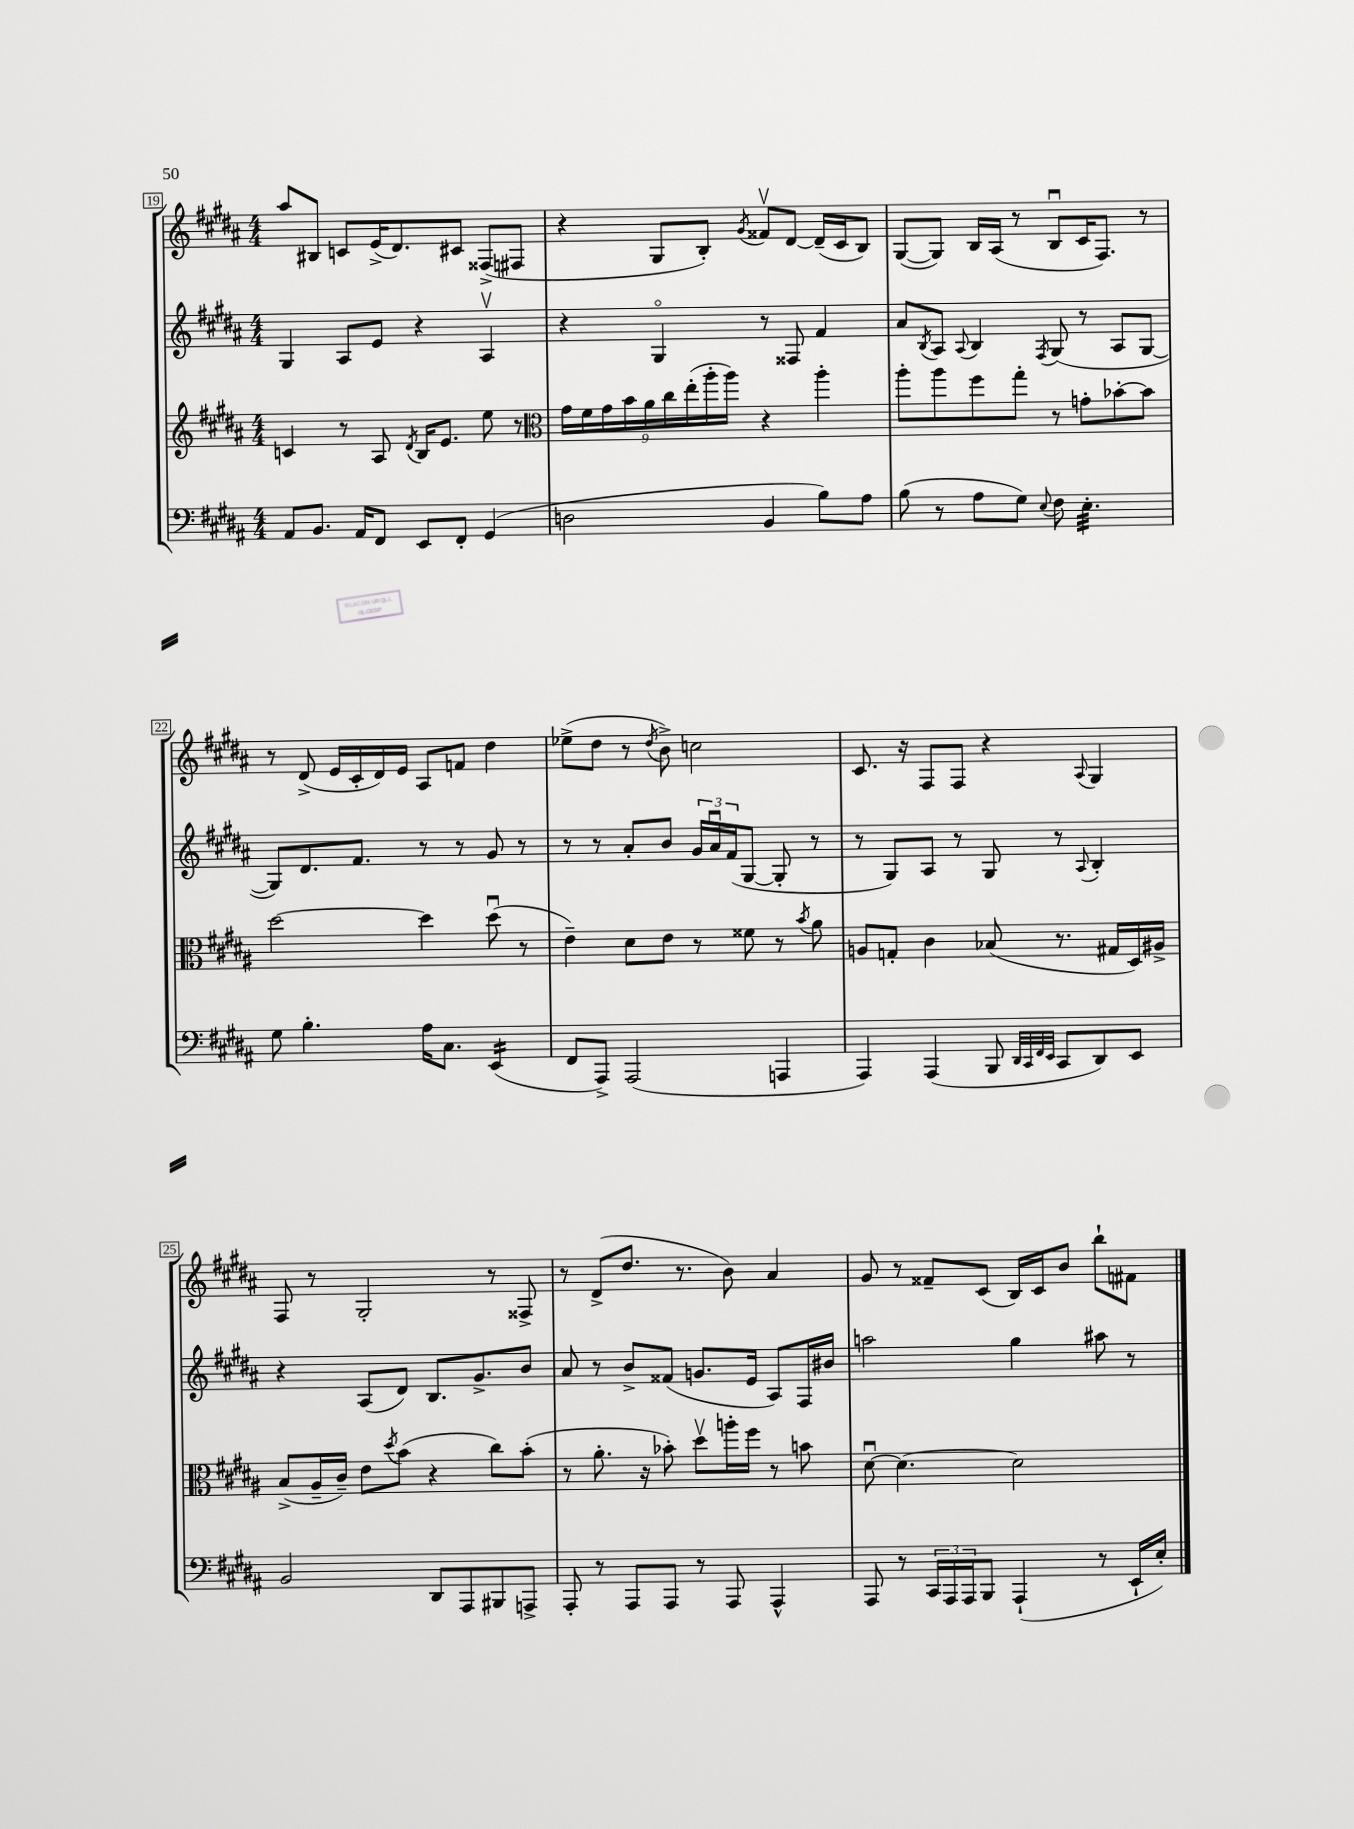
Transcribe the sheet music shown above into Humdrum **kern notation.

**kern	**kern	**kern	**kern
*staff4	*staff3	*staff2	*staff1
*clefF4	*clefG2	*clefG2	*clefG2
*k[f#c#g#d#a#]	*k[f#c#g#d#a#]	*k[f#c#g#d#a#]	*k[f#c#g#d#a#]
*M4/4	*M4/4	*M4/4	*M4/4
8AA#	4c	4G#	8aa#
8.BB	.	.	8B#
.	8r	8A#	8c
16AA#	.	.	.
8FF#	8A#	8e	(16e^
.	.	.	8.d#)
.	8qd#	.	.
8EE	16B	4r	.
.	8.e	.	.
8FF#'	.	.	8c#
(4GG#	8ee	4A#v	(8F##^
.	8r	.	8F#
=	=	=	=
*	*clefC3	*	*
2D	18g#	4r	4r
.	18f#	.	.
.	18g#	.	.
.	18b	.	.
.	18a#	.	.
.	.	4G#o	8G#
.	18cc#	.	.
.	(18ee'	.	.
.	.	.	8B')
.	18aa#'	.	.
.	18aa#)	.	.
.	.	.	8qg#
4BB	4r	8r	8f##v
.	.	8F##	[8d#
8B)	4aa#'	4f#	(16d#~]
.	.	.	16c#
8A#	.	.	8B)
=	=	=	=
(8B	8aa#'	8a#	([8G#
.	.	8qB	.
8r	8aa#	8A#	8G#])
.	.	8qqA#	.
8A#	8ff#	4B	16B
.	.	.	(16A#
8G#)	8gg#'	.	8r
8qqE	.	8qF#	.
8F#	8r	(8G#	8Bu
4.E'	8g'	8r	16c#
.	.	.	8.F#)
.	[8b-'	8A#	.
.	8b-]	[8G#	8r
=	=	=	=
8G#	[2dd#	8G#])	8r
4.B'	.	8.d#	(8d#^
.	.	.	16e
.	.	8.f#	16c#'
.	.	.	16d#)
.	.	.	16e
16A#	4dd#]	8r	8A#
8.C#	.	.	.
.	.	8r	8f
(4EE	(8dd#u	8g#	4dd#
.	8r	8r	.
=	=	=	=
8FF#	4e~)	8r	(8ee-^
8AAA#^)	.	8r	8dd#
(2AAA#	8d#	8a#'	8r
.	.	.	8qdd#
.	8e	8b	8b^)
.	8r	24g#	2cc
.	.	24a#u	.
.	.	(24f#	.
.	8f##	[8G#	.
4AAA	8r	8G#']	.
.	8qb	.	.
.	8a#	8r	.
=	=	=	=
4AAA#)	8A	8r	8.c#
.	8G'	8G#)	.
.	.	.	16r
(4AAA#	4c#	8A#	8F#
.	.	8r	8F#
8BBB	(8B-	8G#	4r
32qqDD#	.	.	.
32qqCC#	.	.	.
32qqFF#	.	.	.
32qqEE	.	.	.
8CC#	8.r	8r	.
.	.	8qqA#	8qqA#
8DD#)	.	4B'	4G#
.	16G#	.	.
8EE	16D#)	.	.
.	16A#^	.	.
=	=	=	=
2BB	(8B^	4r	8F#
.	16A#~	.	8r
.	16c#~)	.	.
.	8e	(8A#	2G#'
.	8qdd#	.	.
.	(8b	8d#)	.
8DD#	4r	8.B	.
8AAA#	.	.	.
.	.	8.g#^	.
8BBB#	8cc#)	.	8r
8AAA^	(8b'	8b	8F##^
=	=	=	=
8AAA#'	8r	8a#	8r
8r	8.a#'	8r	(8d#^
8AAA#	.	8b^	8.dd#
.	16r	.	.
8AAA#	8b-')	(8f##	.
.	.	.	8.r
8r	8dd#v	8.g	.
8AAA#	16aa'	.	8b)
.	16ff#	16e	.
4AAA#^^	8r	8A#)	4a#
.	8b	16F#	.
.	.	16b#	.
=	=	=	=
8AAA#	[8d#u	2aa	8g#
8r	4.d#_	.	8r
24CC#	.	.	8f##~
24AAA#	.	.	.
24AAA#	.	.	.
8BBB	.	.	(8c#
(4AAA#`	2d#]	4gg#	16B)
.	.	.	16c#
.	.	.	8b
8r	.	8aa#	8bb`
16EE`	.	8r	8f#
16E')	.	.	.
==	==	==	==
*-	*-	*-	*-
